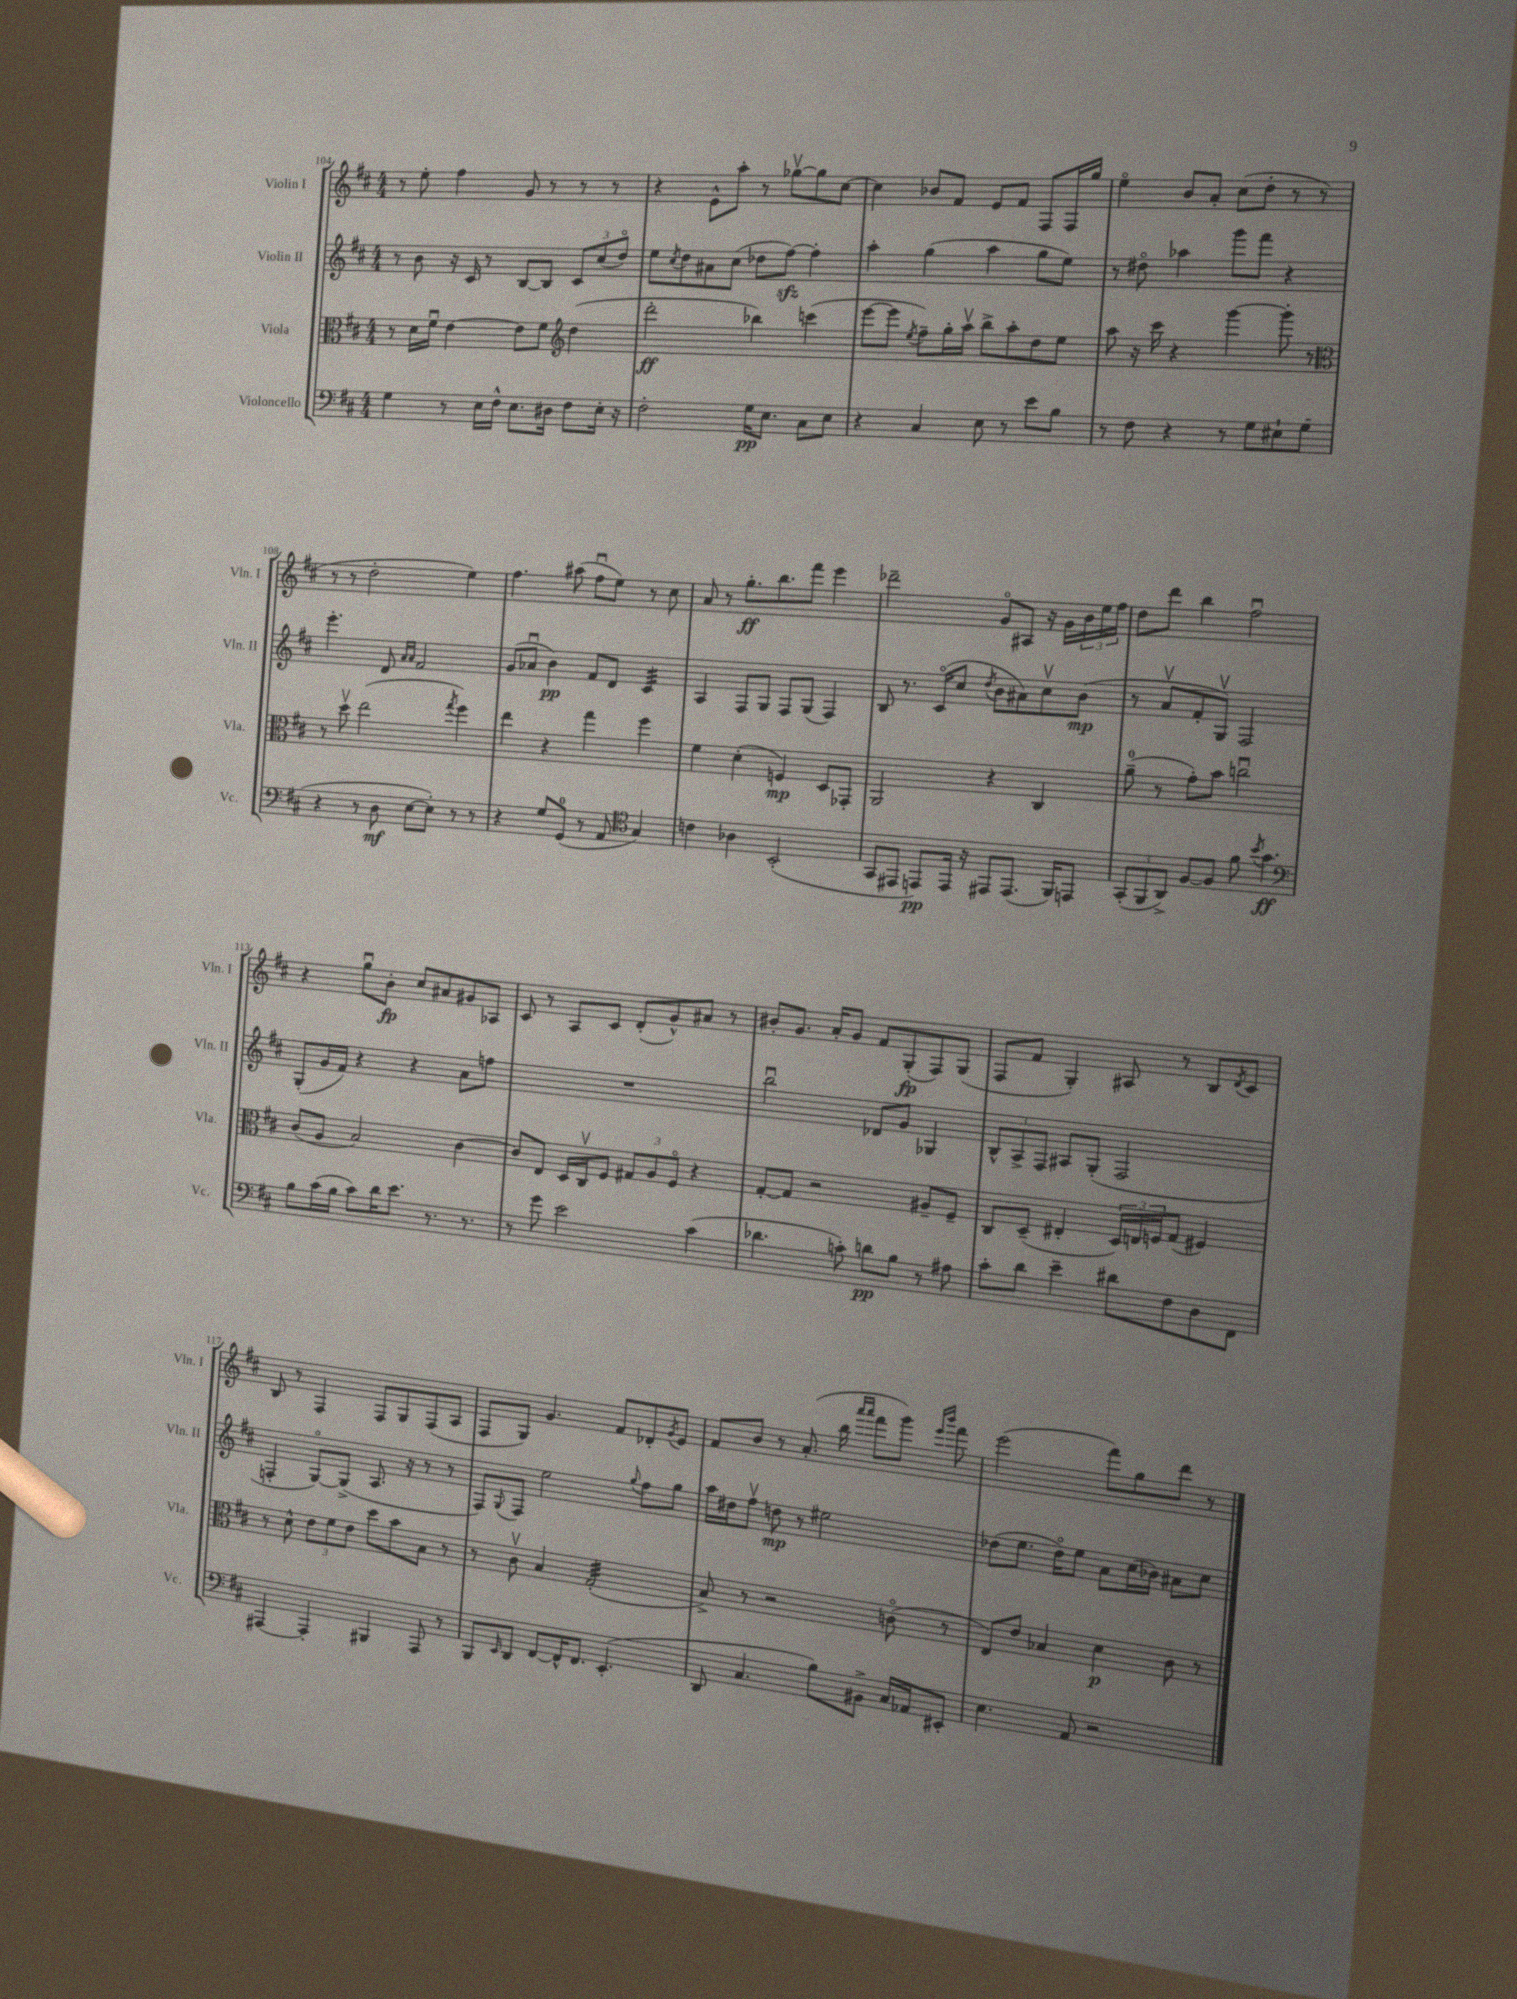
<<
\new StaffGroup <<
\new Staff = "s0" \with { instrumentName = "Violin I" shortInstrumentName = "Vln. I" } {
    \clef treble \key d \major \numericTimeSignature \time 4/4
    r8 e''8-. fis''4 g'8 r8 r8 r8 |
    r4 e'8-^ a''8-. r8 ges''8~\upbow ges''8 cis''8~ |
    cis''4 bes'8 fis'8 e'8 fis'8 fis8 fis16 g''16 |
    e''4\flageolet b'8 a'8-. cis''8( d''8-. r8 r8 |
    r8 r8 d''2-. e''4) |
    fis''4. ais''8( fis''8\downbow e''8) r8 cis''8 |
    a'8 r8 g''8.-.\ff b''8. fis'''8 e'''4 |
    des'''2-- g'8\flageolet ais8 r16 g'16 \tuplet 3/2 { b'16 e''16 fis''16 } |
    d''8 d'''8 b''4 fis''2\downbow |
    r4 g''8\downbow b'8-.\fp cis''8 ais'8 gis'8 aes8 |
    cis'8 r8 a8 cis'8 d'8-.( g'8-^) ais'8 r8 |
    bis'8-. g'8. a'16-. g'8 fis'8 g8-.\fp( fis8) g8( |
    fis8 fis'8 g4-.) ais8 r8 b8 \acciaccatura { d'8 } cis'8 |
    b8 r8 fis4 fis8 g8 fis8( a8 |
    fis8 g8) g'4. fis'8 des'8-. \acciaccatura { g'8 } e'8 |
    fis'8 b'8 r8 a'8.-.( b''16 \grace { a'''16 a'''16 } fis'''8 g'''8) \grace { e'''16 b'''16 } fis'''8 |
    e'''2( fis'''8) g''8 d'''8 r8 \bar "|." |
}
\new Staff = "s1" \with { instrumentName = "Violin II" shortInstrumentName = "Vln. II" } {
    \clef treble \key d \major \numericTimeSignature \time 4/4
    r8 b'8 r16 cis'16 r8 b8~ b8 \tuplet 3/2 { cis'8 cis''8( d''8\flageolet) } |
    e''8 \acciaccatura { cis''8 } d''8 ais'8 cis''8( des''8 fis''8~\sfz) fis''4-. |
    a''4-. g''4( a''4 g''8 e''8) |
    r8 dis''8\flageolet aes''4 g'''8 fis'''8 r4 |
    e'''4.-. d'8 \grace { a'16 a'16 } fis'2 |
    g'8( aes'8\downbow b'4\pp) fis'8 d'8 cis'4:32 |
    a4 fis8 g8 fis8 g8( fis4) |
    b8 r8. cis'16\flageolet( cis''8 \acciaccatura { d''8 } b'8 ais'8) cis''8\upbow b'8\mp( |
    r8 a'8\upbow fis'8-. g8\upbow) fis2 |
    g8-.( g'16 fis'16) r4 r4 a'8 f''8 |
    R1 |
    b''2\downbow des'8 g'8 ges4 |
    \tuplet 3/2 { b8-^ a8-> fis8 } ais8 g8-.( fis2 |
    f4-. g8~\flageolet) g8->( a8. r16 r8 r8 |
    fis8) \appoggiatura { g8 } fis8 e''2 \appoggiatura { g''8 } fis''8 g''8 |
    a''16 dis''16 fis''8\upbow d''8\mp r8 eis''2 |
    des''8( e''8. des''16\flageolet) e''8 a'8 cis''16( bes'16) ais'8 cis''8 \bar "|." |
}
\new Staff = "s2" \with { instrumentName = "Viola" shortInstrumentName = "Vla." } {
    \clef alto \key d \major \numericTimeSignature \time 4/4
    r8 d'16 fis'16\downbow e'4~ e'8 fis'8 \clef treble d''4( |
    d'''2-.\ff bes''4) c'''4( |
    e'''8~ e'''8 \acciaccatura { e''8 } fis''8--) g''16-. a''16\upbow b''8-> a''8-. d''8 e''8 |
    a''8 r16 cis'''16 r4 g'''4~ g'''8-. r8 |
    \clef alto r8 d''8\upbow e''2( \acciaccatura { g''8 } fis''4) |
    e''4 r4 g''4 fis''4 |
    fis'4 d'4-.( f4\mp) d8 ges,8-. |
    a,2 r4 cis4 |
    a'8-0--( r8 g'8-.) b'8 c''2\downbow |
    cis'8( a8 b2) cis'4~ |
    cis'8 e8 d16 cis16\upbow fis8 \tuplet 3/2 { gis8 a8 fis8\flageolet } r4 |
    g8~-. g8 r2 ais8-- fis8-- |
    cis8 d8--( eis4-. \tuplet 3/2 { d16) e16 f16 } g8( fis4) |
    r8 d'8-^ \tuplet 3/2 { e'8 fis'8 e'8 } d''8 b'8 b8 r8 |
    r8 cis'8\upbow b4 g2:32-.( |
    b8->) r8 r2 c'8\flageolet( r8 |
    e8) e'8 bes4 d'4\p cis'8 r8 \bar "|." |
}
\new Staff = "s3" \with { instrumentName = "Violoncello" shortInstrumentName = "Vc." } {
    \clef bass \key d \major \numericTimeSignature \time 4/4
    g4 r8 e16 fis16-^ e8. dis16 fis8 e16-. r16 |
    fis2-. g16\pp e8. cis8 e8 |
    r4 cis4 e8 r8 e'8 b8 |
    r8 fis8 r4 r8 g8 eis8-! g8( |
    r4 r8 d8\mf e8~ e8-.) r8 r8 |
    r4 g8 g,8-0( r8 a,8 \clef tenor g4) |
    c'4 aes4 b,2-.( |
    g,8 eis,8 e,8\pp) e,16 r16 eis,8 eis,8.( fis,16) e,8 |
    \tuplet 3/2 { g,8-.( fis,8 a,8->) } fis8~ fis8 fis'8 \acciaccatura { b'8 } g'4.\ff |
    \clef bass b8 cis'16( b16 cis'8) d'16 e'8. r8. r8. |
    r8 g'8 e'2 cis'4( |
    des'4. c'8-.) d'8\pp b8 r8 ais8 |
    cis'8-. d'8 e'4-- dis'8 fis8 d8 fis,8 |
    ais,,4~ ais,,4-. bis,,4 ais,,8 r8 |
    b,,8 \grace { e,16 } d,8 fis,8~ fis,16-^ fis,8. e,4.-.( |
    d,8 cis4. b8) bis,8-> cis16 aes,16 eis,8-. |
    e4. a,8 r2 \bar "|." |
}
>>
>>
\layout { \context { \Score currentBarNumber = #104 } }
